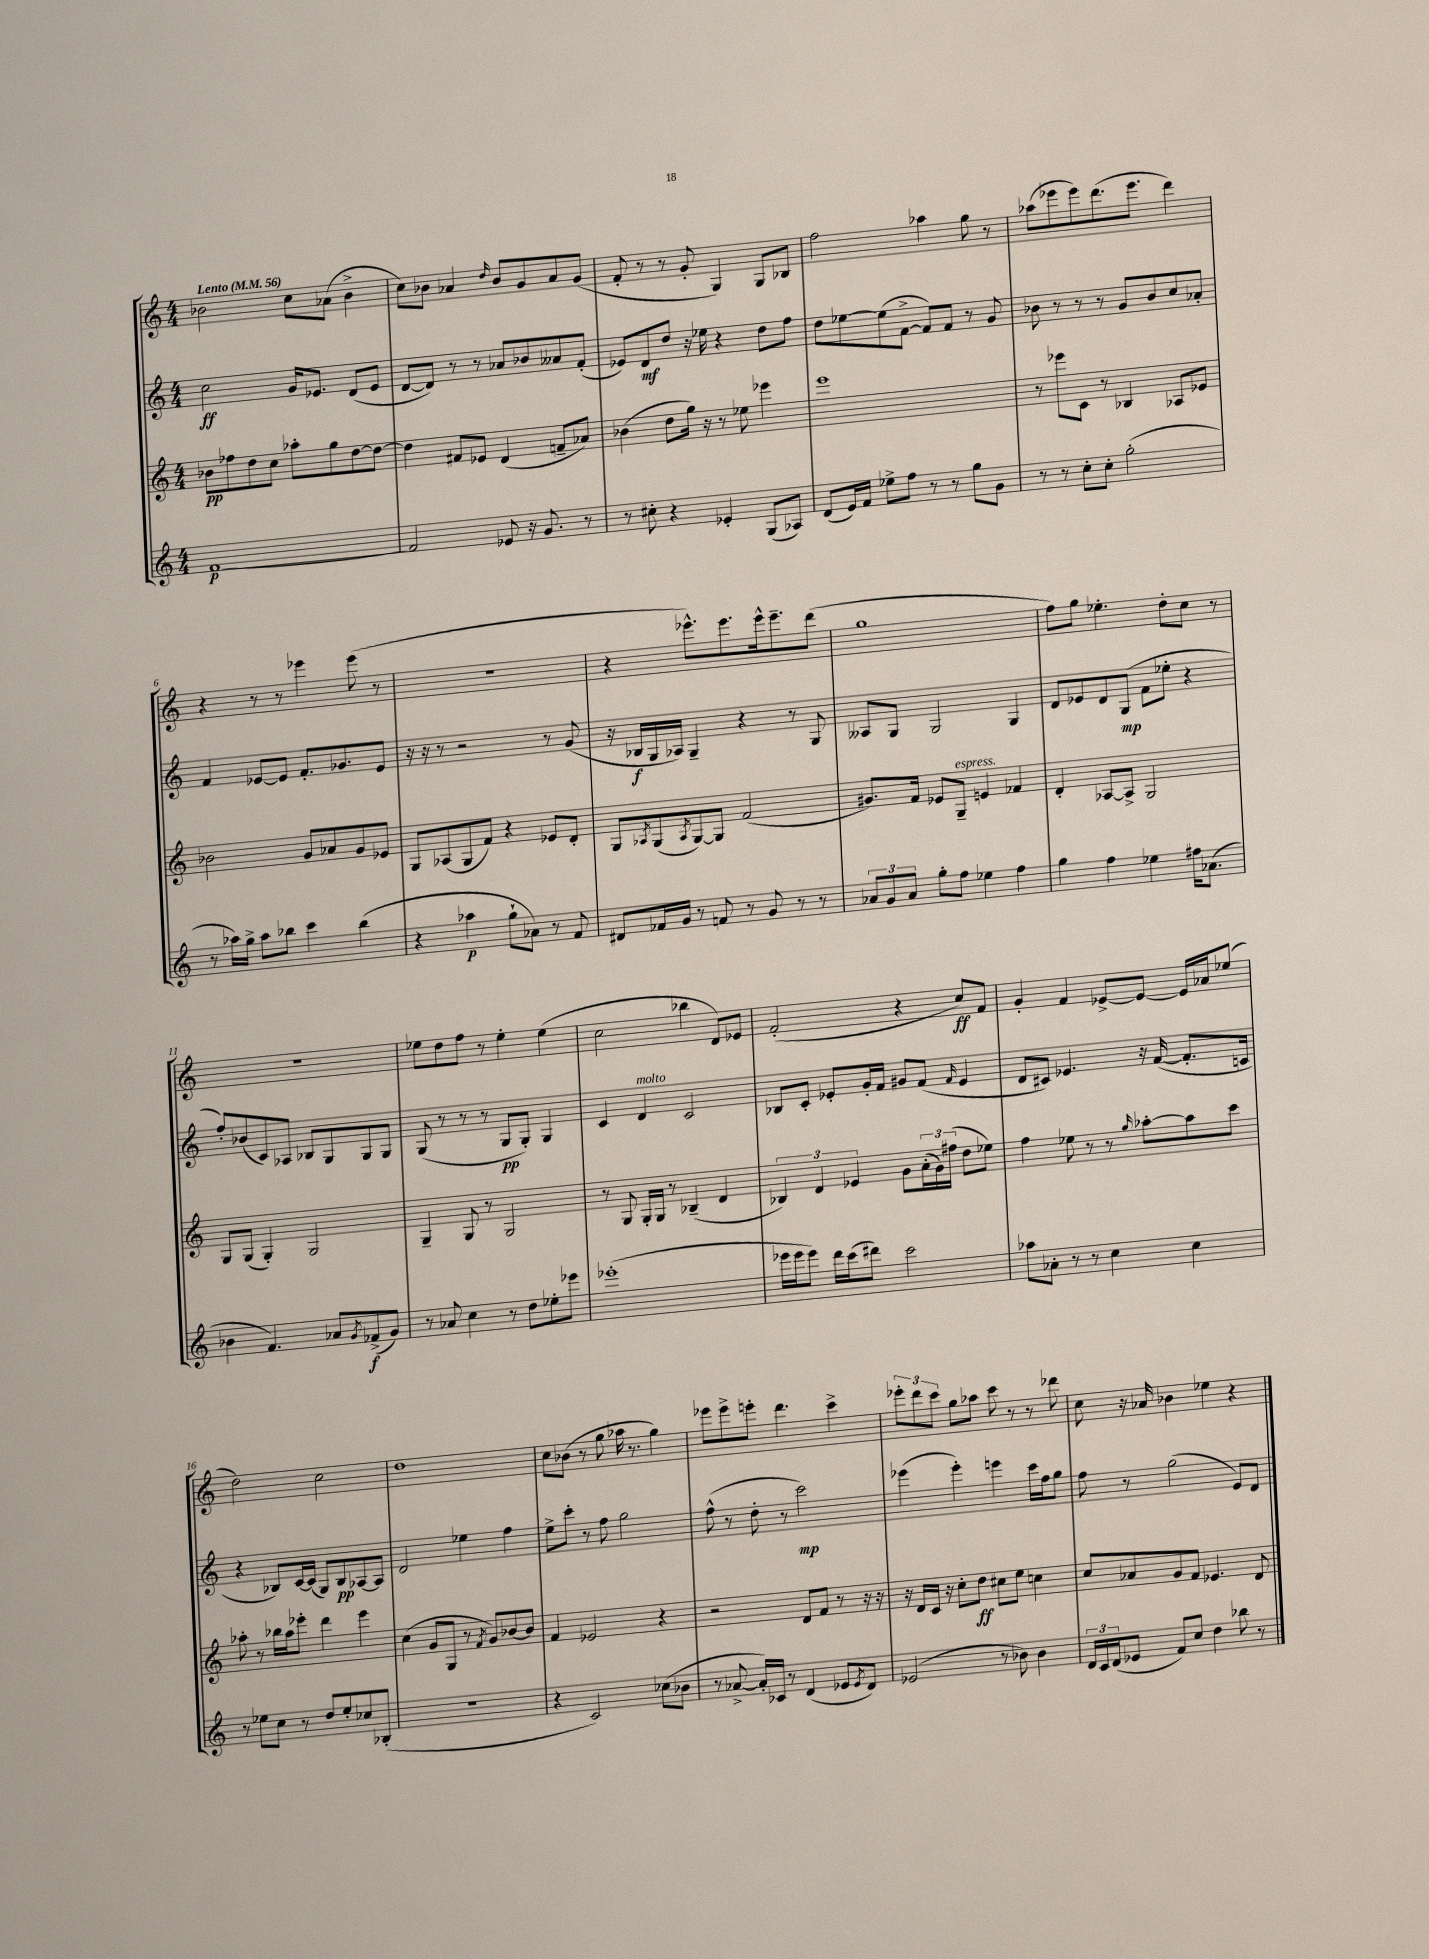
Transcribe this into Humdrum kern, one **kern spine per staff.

**kern	**dynam	**kern	**dynam	**kern	**dynam	**kern	**dynam
*part4	*part4	*part3	*part3	*part2	*part2	*part1	*part1
*staff4	*staff4	*staff3	*staff3	*staff2	*staff2	*staff1	*staff1
*clefG2	*	*clefG2	*	*clefG2	*	*clefG2	*
*k[]	*	*k[]	*	*k[]	*	*k[]	*
*M4/4	*	*M4/4	*	*M4/4	*	*M4/4	*
*MM56	*	*MM56	*	*MM56	*	*MM56	*
=1	=1	=1	=1	=1	=1	=1	=1
!	!	!	!	!	!	!LO:TX:a:B:t=Lento	!
[1f	p	8b-X\L	pp	2cc\	ff	2b-X\	.
.	.	8ff-X\	.	.	.	.	.
.	.	8dd\	.	.	.	.	.
.	.	8cc\J	.	.	.	.	.
.	.	8aa-X'\L	.	16g/KL	.	8cc\L	.
.	.	.	.	8.e-X/J	.	.	.
.	.	8gg\	.	.	.	(8a-X\J	.
.	.	[8dd\	.	(8d/L	.	4b-^\	.
.	.	8dd\J_	.	8e-/J	.	.	.
=2	=2	=2	=2	=2	=2	=2	=2
2f/]	.	4dd\]	.	[8d/L	.	8cc\L)	.
.	.	.	.	8d/J])	.	8b-X\J	.
.	.	8f#X/L	.	8r	.	4a-X/	.
.	.	8e-X/J	.	8r	.	.	.
.	.	.	.	.	.	16qqdd/	.
8e-X/	.	(4d/	.	8a-X/L	.	8b-/L	.
16r	.	.	.	8b-X/	.	8g/	.
8.g/	.	.	.	.	.	.	.
.	.	8fn~/L	.	8a--X/	.	8a-/	.
8r	.	8a-X/J)	.	(8f'/J	.	(8g/J	.
=3	=3	=3	=3	=3	=3	=3	=3
8r	.	(4b-X\	.	8e-X/L)	.	8f'/	.
8cc#X'\	.	.	.	8d/	mf	8r	.
4r	.	8dd\L	.	8dd/J	.	8r	.
.	.	16gg\Jk)	.	16r	.	8g'/	.
.	.	16r	.	16ee-X\	.	.	.
4e-X'/	.	8r	.	4r	.	4G/)	.
.	.	8ee-X\	.	.	.	.	.
(8G/L	.	4eee-X\	.	8dd\L	.	8G/L	.
8A-X/J)	.	.	.	8ff\J	.	8B-X/J	.
=4	=4	=4	=4	=4	=4	=4	=4
(8d/L	.	1eee	.	8dd\L	.	2ff\	.
16e/L)	.	.	.	[8ee-X\	.	.	.
16f/JJ	.	.	.	.	.	.	.
8ee-X^\L	.	.	.	(8ee-\]	.	.	.
8ff\J	.	.	.	[8f^\J	.	.	.
8r	.	.	.	8f/L])	.	4aa-X\	.
8r	.	.	.	8f/J	.	.	.
8gg\L	.	.	.	8r	.	8gg\	.
8g\J	.	.	.	8g/	.	8r	.
=5	=5	=5	=5	=5	=5	=5	=5
8r	.	8r	.	8b-X\	.	(8aa-X\L	.
8r	.	8eee-X\L	.	8r	.	8eee-X\	.
8cc'\L	.	8c\J	.	8r	.	8eee-\)	.
8cc'\J	.	8r	.	8r	.	(8.ddd\	.
(2gg'\	.	4B-X/	.	8g/L	.	.	.
.	.	.	.	.	.	8.eee-\J	.
.	.	.	.	8b-/	.	.	.
.	.	8A-X/L	.	8cc/	.	4ddd\)	.
.	.	8e-X/J	.	8a-X'/J	.	.	.
!!LO:LB:g=z
=6	=6	=6	=6	=6	=6	=6	=6
8r	.	2b-X\	.	4f/	.	4r	.
16aa-X\LL)	.	.	.	.	.	.	.
16gg^\JJ	.	.	.	.	.	.	.
8aa-\L	.	.	.	[8e-X/L	.	8r	.
8bb-X\J	.	.	.	8e-/J]	.	8r	.
4ccc\	.	8g/L	.	8.f'/L	.	4eee-X\	.
.	.	8a-X/	.	.	.	.	.
.	.	.	.	8.g-X/	.	.	.
(4bb-\	.	8g/	.	.	.	(8eee-\	.
.	.	8e-X/J	.	8e-/J	.	8r	.
=7	=7	=7	=7	=7	=7	=7	=7
4r	.	8G/L	.	16r	.	1r	.
.	.	.	.	16r	.	.	.
.	.	(8A-X/	.	8r	.	.	.
4aa-X\	p	8G/	.	2r	.	.	.
.	.	8f/J)	.	.	.	.	.
8gg`\L	.	4r	.	.	.	.	.
8a-X\J)	.	.	.	.	.	.	.
8r	.	8e-X/L	.	8r	.	.	.
8f/	.	8d'/J	.	(8g/	.	.	.
=8	=8	=8	=8	=8	=8	=8	=8
8d#X/L	.	8G/L	.	16r	.	4r	.
.	.	.	.	16B-X/LL	f	.	.
.	.	8qA-X/	.	.	.	.	.
16f-X/L	.	(8G/	.	16G/	.	.	.
16g/JJ	.	.	.	16A-X/JJ)	.	.	.
.	.	8qA-/	.	.	.	.	.
8r	.	[8G/)	.	4G~/	.	8.eee-X^^\L)	.
8fn/	.	8G/J]	.	.	.	.	.
.	.	.	.	.	.	8.eee-\	.
8r	.	(2f/	.	4r	.	.	.
8g/	.	.	.	.	.	16eee-^^\k	.
.	.	.	.	.	.	8.eee-~\	.
8r	.	.	.	8r	.	.	.
8r	.	.	.	8G/	.	(8ddd\J	.
=9	=9	=9	=9	=9	=9	=9	=9
12a-X/L	.	8.g#X/L)	.	8A--X/L	.	1gg	.
12g/	.	.	.	.	.	.	.
.	.	.	.	8G/J	.	.	.
12a-/J	.	.	.	.	.	.	.
.	.	16f/Jk	.	.	.	.	.
8gg'\L	.	8e-X/L	.	2G/	.	.	.
!	!	!LO:TX:a:i:t=espress.	!	!	!	!	!
8ff\J	.	8G~/J	.	.	.	.	.
4ee-X\	.	4en/	.	.	.	.	.
4ff\	.	4f-X/	.	4G/	.	.	.
=10	=10	=10	=10	=10	=10	=10	=10
4gg\	.	4d'/	.	8d/L	.	8ff\L)	.
.	.	.	.	8e-X/	.	8gg\J	.
4ff\	.	[8A-X/L	.	8d/	.	4.ee-X'\	.
.	.	8A-^/J]	.	(8G/J	mp	.	.
4ee-X\	.	2G/	.	8f\L	.	.	.
.	.	.	.	8ee-X'\J	.	8dd'\L	.
16ff#X\KL	.	.	.	4r	.	8cc\J	.
(8.a-X\J	.	.	.	.	.	.	.
.	.	.	.	.	.	8r	.
!!LO:LB:g=z
=11	=11	=11	=11	=11	=11	=11	=11
4b-X\	.	8G/L	.	8ff'/L)	.	1r	.
.	.	(8G/J	.	(8b-X/	.	.	.
4.f/)	.	4G'/)	.	8c/)	.	.	.
.	.	.	.	8A-X/J	.	.	.
.	.	2G/	.	8B-X/L	.	.	.
8a-X/L	.	.	.	8G/	.	.	.
8qg/	.	.	.	.	.	.	.
(8f-X^/	f	.	.	8G/	.	.	.
8g/J)	.	.	.	8G/J	.	.	.
=12	=12	=12	=12	=12	=12	=12	=12
8r	.	4G~/	.	(8G/	.	8ee-X\L	.
8a-X/	.	.	.	8r	.	8dd\	.
4cc\	.	8G/	.	8r	.	8ff\J	.
.	.	8r	.	8r	.	8r	.
8r	.	2G/	.	8G/L	pp	4ee-'\	.
8dd\L	.	.	.	8G'/J)	.	.	.
8ee-X'\	.	.	.	4G/	.	(4ee-\	.
8eee-X\J	.	.	.	.	.	.	.
=13	=13	=13	=13	=13	=13	=13	=13
(1eee-X'	.	8r	.	4c/	.	2cc\	.
.	.	8G/	.	.	.	.	.
!	!	!	!	!LO:TX:a:i:t=molto	!	!	!
.	.	16G'/LL	.	4d/	.	.	.
.	.	16G/JJ	.	.	.	.	.
.	.	8r	.	.	.	.	.
.	.	(4B-X~/	.	2c/	.	4bb-X\	.
.	.	4d/	.	.	.	8d/L)	.
.	.	.	.	.	.	8e-X/J	.
=14	=14	=14	=14	=14	=14	=14	=14
16eee-X\LL	.	6B-X/)	.	8B-X/L	.	(2f'/	.
16eee-\J	.	.	.	.	.	.	.
8eee-\J)	.	.	.	8c'/J	.	.	.
.	.	6d/	.	.	.	.	.
16ddd\LL	.	.	.	8e-X'/L	.	.	.
(16ccc\J	.	.	.	.	.	.	.
.	.	6e-X/	.	.	.	.	.
8ddd#X\J)	.	.	.	16g'/L	.	.	.
.	.	.	.	16f/JJ	.	.	.
2ccc\	.	8g\L	.	8g#X/L	.	4r	.
.	.	(24a'\L	.	(8f/J	.	.	.
.	.	24g\)	.	.	.	.	.
.	.	(24ff#X\JJ	.	.	.	.	.
.	.	.	.	16qqf/	.	.	.
.	.	8dd\L	.	4e-/	.	8cc/L)	ff
.	.	8ee-X\J)	.	.	.	8f/J	.
=15	=15	=15	=15	=15	=15	=15	=15
8aa-X\L	.	4ff\	.	8d/L	.	4g'/	.
8a-X'\J	.	.	.	8c#X/J)	.	.	.
8r	.	8ee-X\	.	4.e-X/	.	4f/	.
8r	.	8r	.	.	.	.	.
4cc\	.	8r	.	.	.	[8e-X^/L	.
.	.	16qqgg/	.	.	.	.	.
.	.	[8aa-X'\L	.	16r	.	8e-/J_	.
.	.	.	.	([16f/	.	.	.
4cc\	.	8aa-\]	.	8.f'/L]	.	16e-/LL]	.
.	.	.	.	.	.	16a-X/J	.
.	.	8ccc\J	.	.	.	(8ee-X/J	.
.	.	.	.	16cn/Jk	.	.	.
!!LO:LB:g=z
=16	=16	=16	=16	=16	=16	=16	=16
8r	.	8aa-X'\	.	4r	.	2dd\)	.
8ee-X\L	.	8r	.	.	.	.	.
8cc\J	.	16bb-X\LL	.	8B-X/L)	.	.	.
.	.	16aa-\J	.	.	.	.	.
8r	.	8eee-X'\J	.	[16c/L	.	.	.
.	.	.	.	(16c/JJ]	.	.	.
8dd/L	.	4ddd\	.	8G/L)	.	2cc\	.
8ee-'/	.	.	.	8B-/	pp	.	.
8cc-X/	.	4eee-\	.	[8A-X/	.	.	.
(8B-X'/J	.	.	.	8A-/J]	.	.	.
=17	=17	=17	=17	=17	=17	=17	=17
1r	.	(4cc\	.	2d/	.	1dd	.
.	.	8g/L	.	.	.	.	.
.	.	8G/J	.	.	.	.	.
.	.	8r	.	4ee-X\	.	.	.
.	.	8qf/	.	.	.	.	.
.	.	8g/L)	.	.	.	.	.
.	.	[8b-X/	.	4ff\	.	.	.
.	.	8b-/J]	.	.	.	.	.
=18	=18	=18	=18	=18	=18	=18	=18
4r	.	4f/	.	8ee^\L	.	8cc\L	.
.	.	.	.	8ccc'\J	.	(8b-X\J	.
2c/)	.	2e-X/	.	8r	.	8r	.
.	.	.	.	8ff\	.	8gg\	.
.	.	.	.	2gg\	.	16aa-X\	.
.	.	.	.	.	.	8.r	.
(8cc-X\L	.	4r	.	.	.	4gg\)	.
8b-X\J	.	.	.	.	.	.	.
=19	=19	=19	=19	=19	=19	=19	=19
8r	.	2r	.	(8ff^^\	.	8eee-X\L	.
[8a-X^/	.	.	.	8r	.	8eee-^\	.
16a-'/LL])	.	.	.	8dd'\	.	8eeen'\J	.
16c-X/JJ	.	.	.	.	.	.	.
8r	.	.	.	8r	.	4.ddd\	.
(4d/	.	8d/L	.	2ccc\)	mp	.	.
.	.	8f/J	.	.	.	.	.
8e-X/L	.	8r	.	.	.	4ccc^\	.
8qe-/	.	.	.	.	.	.	.
8d/J)	.	16r	.	.	.	.	.
.	.	16r	.	.	.	.	.
=20	=20	=20	=20	=20	=20	=20	=20
(2e-X/	.	16r	.	(4eee-X\	.	12eee-X'\L	.
.	.	16d/LL	.	.	.	.	.
.	.	.	.	.	.	12ddd\	.
.	.	16c/JJ	.	.	.	.	.
.	.	.	.	.	.	12ccc\J	.
.	.	16r	.	.	.	.	.
.	.	8cc'\L	.	4eee-'\)	.	8gg\L	.
.	.	8dd\J	ff	.	.	8aa-X\J	.
8r	.	8cc#X\L	.	4eeen\	.	8ccc\	.
8b-X\)	.	8ee\J	.	.	.	8r	.
4b-\	.	4ccn\	.	16ccc\LL	.	8r	.
.	.	.	.	16ff\J	.	.	.
.	.	.	.	8gg\J	.	8ddd-X\	.
=21	=21	=21	=21	=21	=21	=21	=21
24d/LL	.	8cc/L	.	8ff\	.	8cc\	.
24c/	.	.	.	.	.	.	.
(24d/J	.	.	.	.	.	.	.
8e-X/J	.	8a-X/	.	8r	.	16r	.
.	.	.	.	.	.	16a-X/	.
8f/L)	.	8g/	.	(2gg\	.	4b-X\	.
8cc/J	.	8f/J	.	.	.	.	.
4dd\	.	4.e-X/	.	.	.	4ee-X\	.
8bb-X\	.	.	.	8e/L)	.	4r	.
8r	.	8d/	.	8d/J	.	.	.
==	==	==	==	==	==	==	==
*-	*-	*-	*-	*-	*-	*-	*-
